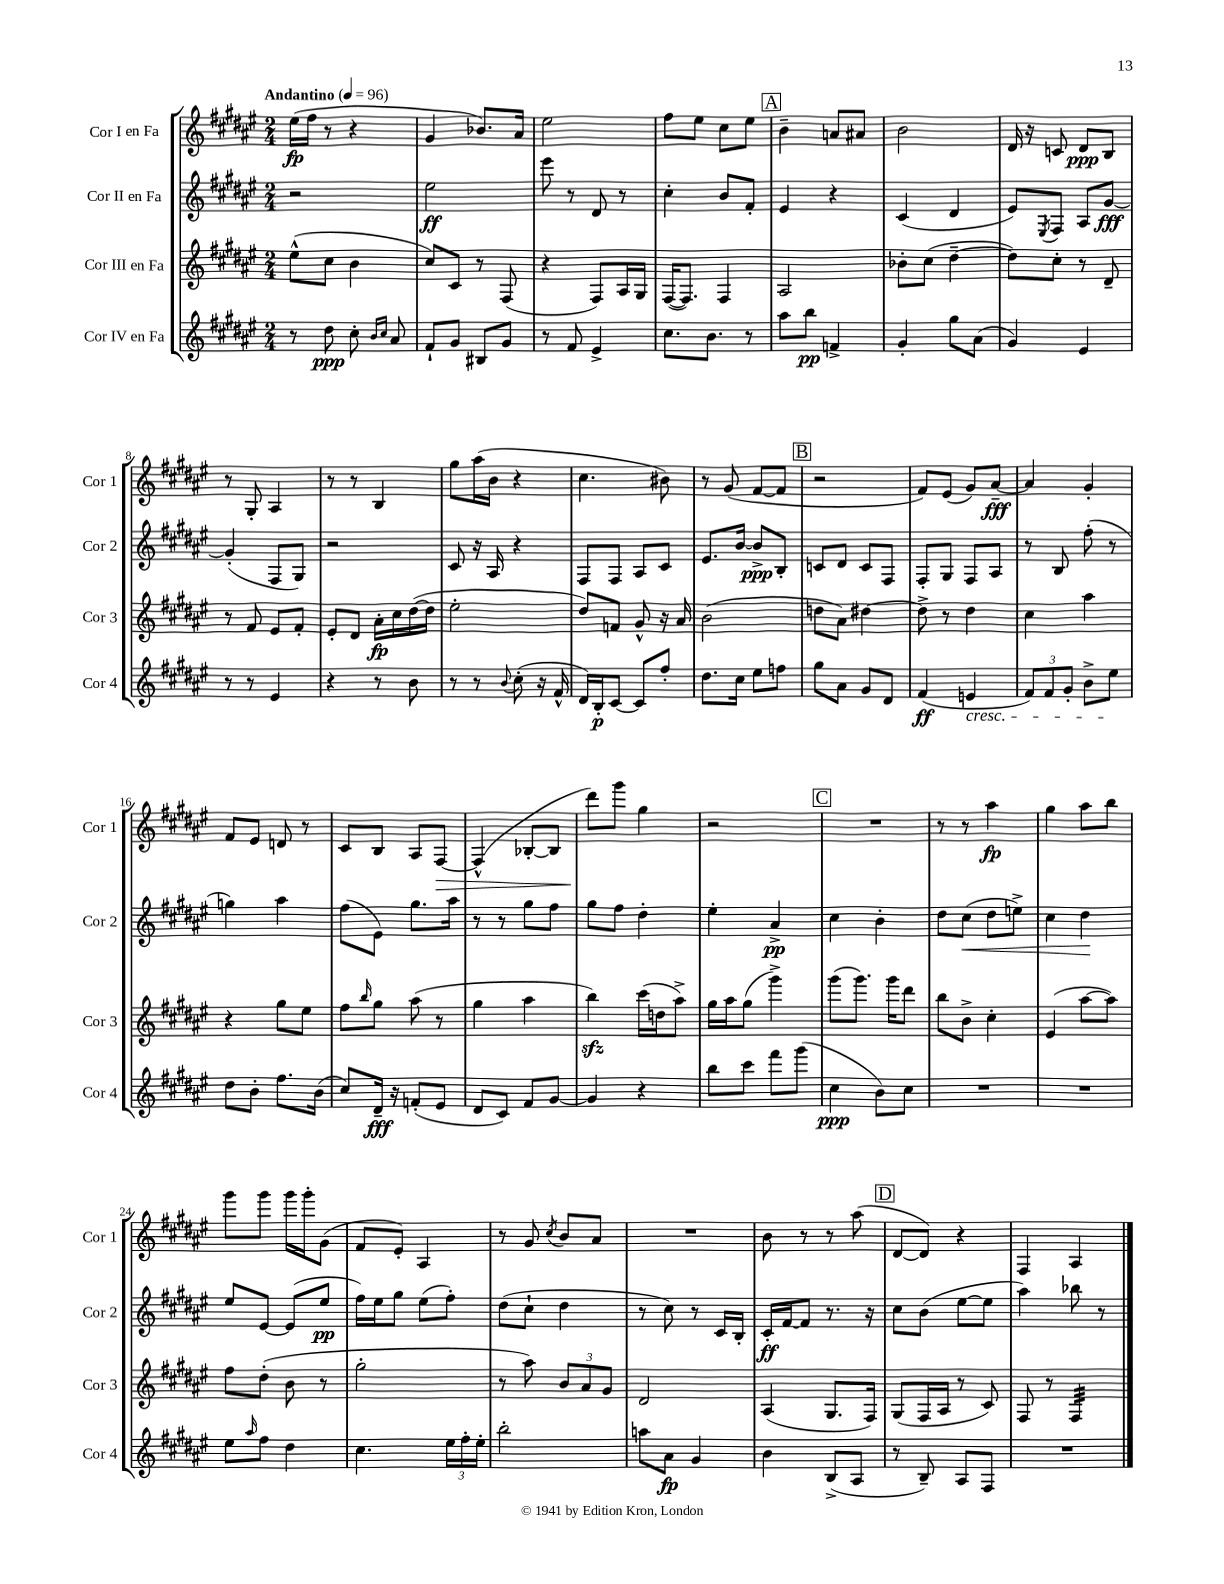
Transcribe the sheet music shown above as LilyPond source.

<<
\new StaffGroup <<
\new Staff = "s0" \with { instrumentName = "Cor I en Fa" shortInstrumentName = "Cor 1" } {
    \clef treble \key fis \major \numericTimeSignature \time 2/4 \tempo "Andantino" 4 = 96
    eis''16\fp( fis''16 r8 r4 |
    gis'4 bes'8.) ais'16 |
    eis''2 |
    fis''8 eis''8 cis''8 eis''8 |
    \mark \markup { \box "A" } b'4-- a'8 ais'8 |
    b'2 |
    dis'16 r16 c'8 dis'8\ppp b8 |
    r8 gis8-. ais4 |
    r8 r8 b4 |
    gis''8 ais''16( b'16 r4 |
    cis''4. bis'8) |
    r8 gis'8( fis'8~ fis'8 |
    \mark \markup { \box "B" } r2 |
    fis'8) eis'8( gis'8) ais'8~--\fff |
    ais'4 gis'4-. |
    fis'8 eis'8 d'8 r8 |
    cis'8 b8 ais8 fis8~\> |
    fis4-^( bes8~-. bes8 |
    dis'''8\!) gis'''8 gis''4 |
    r2 |
    \mark \markup { \box "C" } R2 |
    r8 r8 ais''4\fp |
    gis''4 ais''8 b''8 |
    gis'''8 gis'''8 gis'''16 gis'''16-. gis'8( |
    fis'8 eis'8-.) ais4 |
    r8 gis'8 \acciaccatura { cis''8 } b'8 ais'8 |
    R2 |
    b'8 r8 r8 ais''8( |
    \mark \markup { \box "D" } dis'8~ dis'8) r4 |
    fis4 ais4 \bar "|." |
}
\new Staff = "s1" \with { instrumentName = "Cor II en Fa" shortInstrumentName = "Cor 2" } {
    \clef treble \key fis \major \numericTimeSignature \time 2/4
    r2 |
    eis''2\ff |
    eis'''8 r8 dis'8 r8 |
    cis''4-. b'8 fis'8-. |
    \mark \markup { \box "A" } eis'4 r4 |
    cis'4( dis'4 |
    eis'8) \acciaccatura { eis8 } fis8 ais8 gis'8~\fff |
    gis'4-.( fis8 gis8) |
    r2 |
    cis'8 r16 ais16 r4 |
    fis8 fis8 ais8 cis'8 |
    eis'8. b'16~ b'8->\ppp b8-. |
    \mark \markup { \box "B" } c'8 dis'8 c'8 fis8 |
    fis8-. gis8 fis8 ais8 |
    r8 b8 fis''8-.( r8 |
    g''4) ais''4 |
    fis''8( eis'8) gis''8. ais''16 |
    r8 r8 gis''8 fis''8 |
    gis''8 fis''8 dis''4-. |
    eis''4-. ais'4->\pp |
    \mark \markup { \box "C" } cis''4 b'4-. |
    dis''8 cis''8\<( dis''8 e''8->) |
    cis''4 dis''4\! |
    eis''8 eis'8~ eis'8( eis''8\pp |
    fis''16) eis''16 gis''8 eis''8( fis''8-.) |
    dis''8( cis''8-! dis''4 |
    r8 cis''8) r8 cis'16 b16-. |
    cis'16-.\ff fis'16~ fis'8 r8. r16 |
    \mark \markup { \box "D" } cis''8 b'8( eis''8~ eis''8 |
    ais''4) bes''8 r8 \bar "|." |
}
\new Staff = "s2" \with { instrumentName = "Cor III en Fa" shortInstrumentName = "Cor 3" } {
    \clef treble \key fis \major \numericTimeSignature \time 2/4
    eis''8-^( cis''8 b'4 |
    cis''8) cis'8 r8 fis8( |
    r4 fis8) ais16 gis16 |
    fis16~( fis8.) fis4 |
    \mark \markup { \box "A" } ais2 |
    bes'8-. cis''8( dis''4~-- |
    dis''8) cis''8-. r8 dis'8-- |
    r8 fis'8 eis'8 fis'8-. |
    eis'8-. dis'8 ais'16-.\fp cis''16 dis''16~( dis''16 |
    eis''2-. |
    dis''8) f'8 gis'8-^ r16 ais'16 |
    b'2( |
    \mark \markup { \box "B" } d''8 ais'8) dis''4~ |
    dis''8-> r8 dis''4 |
    cis''4 ais''4 |
    r4 gis''8 eis''8 |
    fis''8 \grace { b''16 } gis''8 ais''8( r8 |
    gis''4 ais''4 |
    b''4\sfz) cis'''16( d''16 ais''8->) |
    gis''16 ais''16 gis''8( gis'''4->) |
    \mark \markup { \box "C" } gis'''8( gis'''8.) gis'''16 dis'''8 |
    b''8 b'8-> cis''4-. |
    eis'4( ais''8~ ais''8) |
    fis''8 dis''8-.( b'8 r8 |
    gis''2-. |
    r8 ais''8) \tuplet 3/2 { b'8 ais'8 gis'8 } |
    dis'2 |
    ais4( gis8. fis16) |
    \mark \markup { \box "D" } gis8( fis16 ais16 r8 cis'8) |
    fis8 r8 fis4:32 \bar "|." |
}
\new Staff = "s3" \with { instrumentName = "Cor IV en Fa" shortInstrumentName = "Cor 4" } {
    \clef treble \key fis \major \numericTimeSignature \time 2/4
    r8 dis''8\ppp cis''8-. \grace { b'16 cis''16 } ais'8 |
    fis'8-! gis'8 bis8 gis'8 |
    r8 fis'8 eis'4-> |
    cis''8. b'8. r8 |
    \mark \markup { \box "A" } ais''8 b''8\pp f'4-> |
    gis'4-. gis''8 ais'8( |
    gis'4) eis'4 |
    r8 r8 eis'4 |
    r4 r8 b'8 |
    r8 r8 \appoggiatura { b'8 } cis''8-.( r16 fis'16-^ |
    dis'16) b16-.\p cis'8~ cis'8 fis''8-. |
    dis''8. cis''16 eis''8 f''8 |
    \mark \markup { \box "B" } gis''8 ais'8 gis'8 dis'8 |
    fis'4\ff( e'4\cresc |
    \tuplet 3/2 { fis'8) fis'8 gis'8-. } b'8-> eis''8\! |
    dis''8 b'8-. fis''8. b'16( |
    cis''8) dis'16--\fff r16 f'8-.( eis'8 |
    dis'8 cis'8) fis'8 gis'8~ |
    gis'4 r4 |
    b''8 cis'''8 fis'''8 gis'''8( |
    \mark \markup { \box "C" } cis''4\ppp b'8) cis''8 |
    R2 |
    R2 |
    eis''8 \grace { ais''16 } fis''8 dis''4 |
    cis''4. \tuplet 3/2 { eis''16 fis''16-. eis''16-. } |
    b''2-. |
    a''8 ais'8\fp gis'4 |
    b'4 b8->( ais8 |
    \mark \markup { \box "D" } r8 b8--) ais8 fis8 |
    R2 \bar "|." |
}
>>
>>
